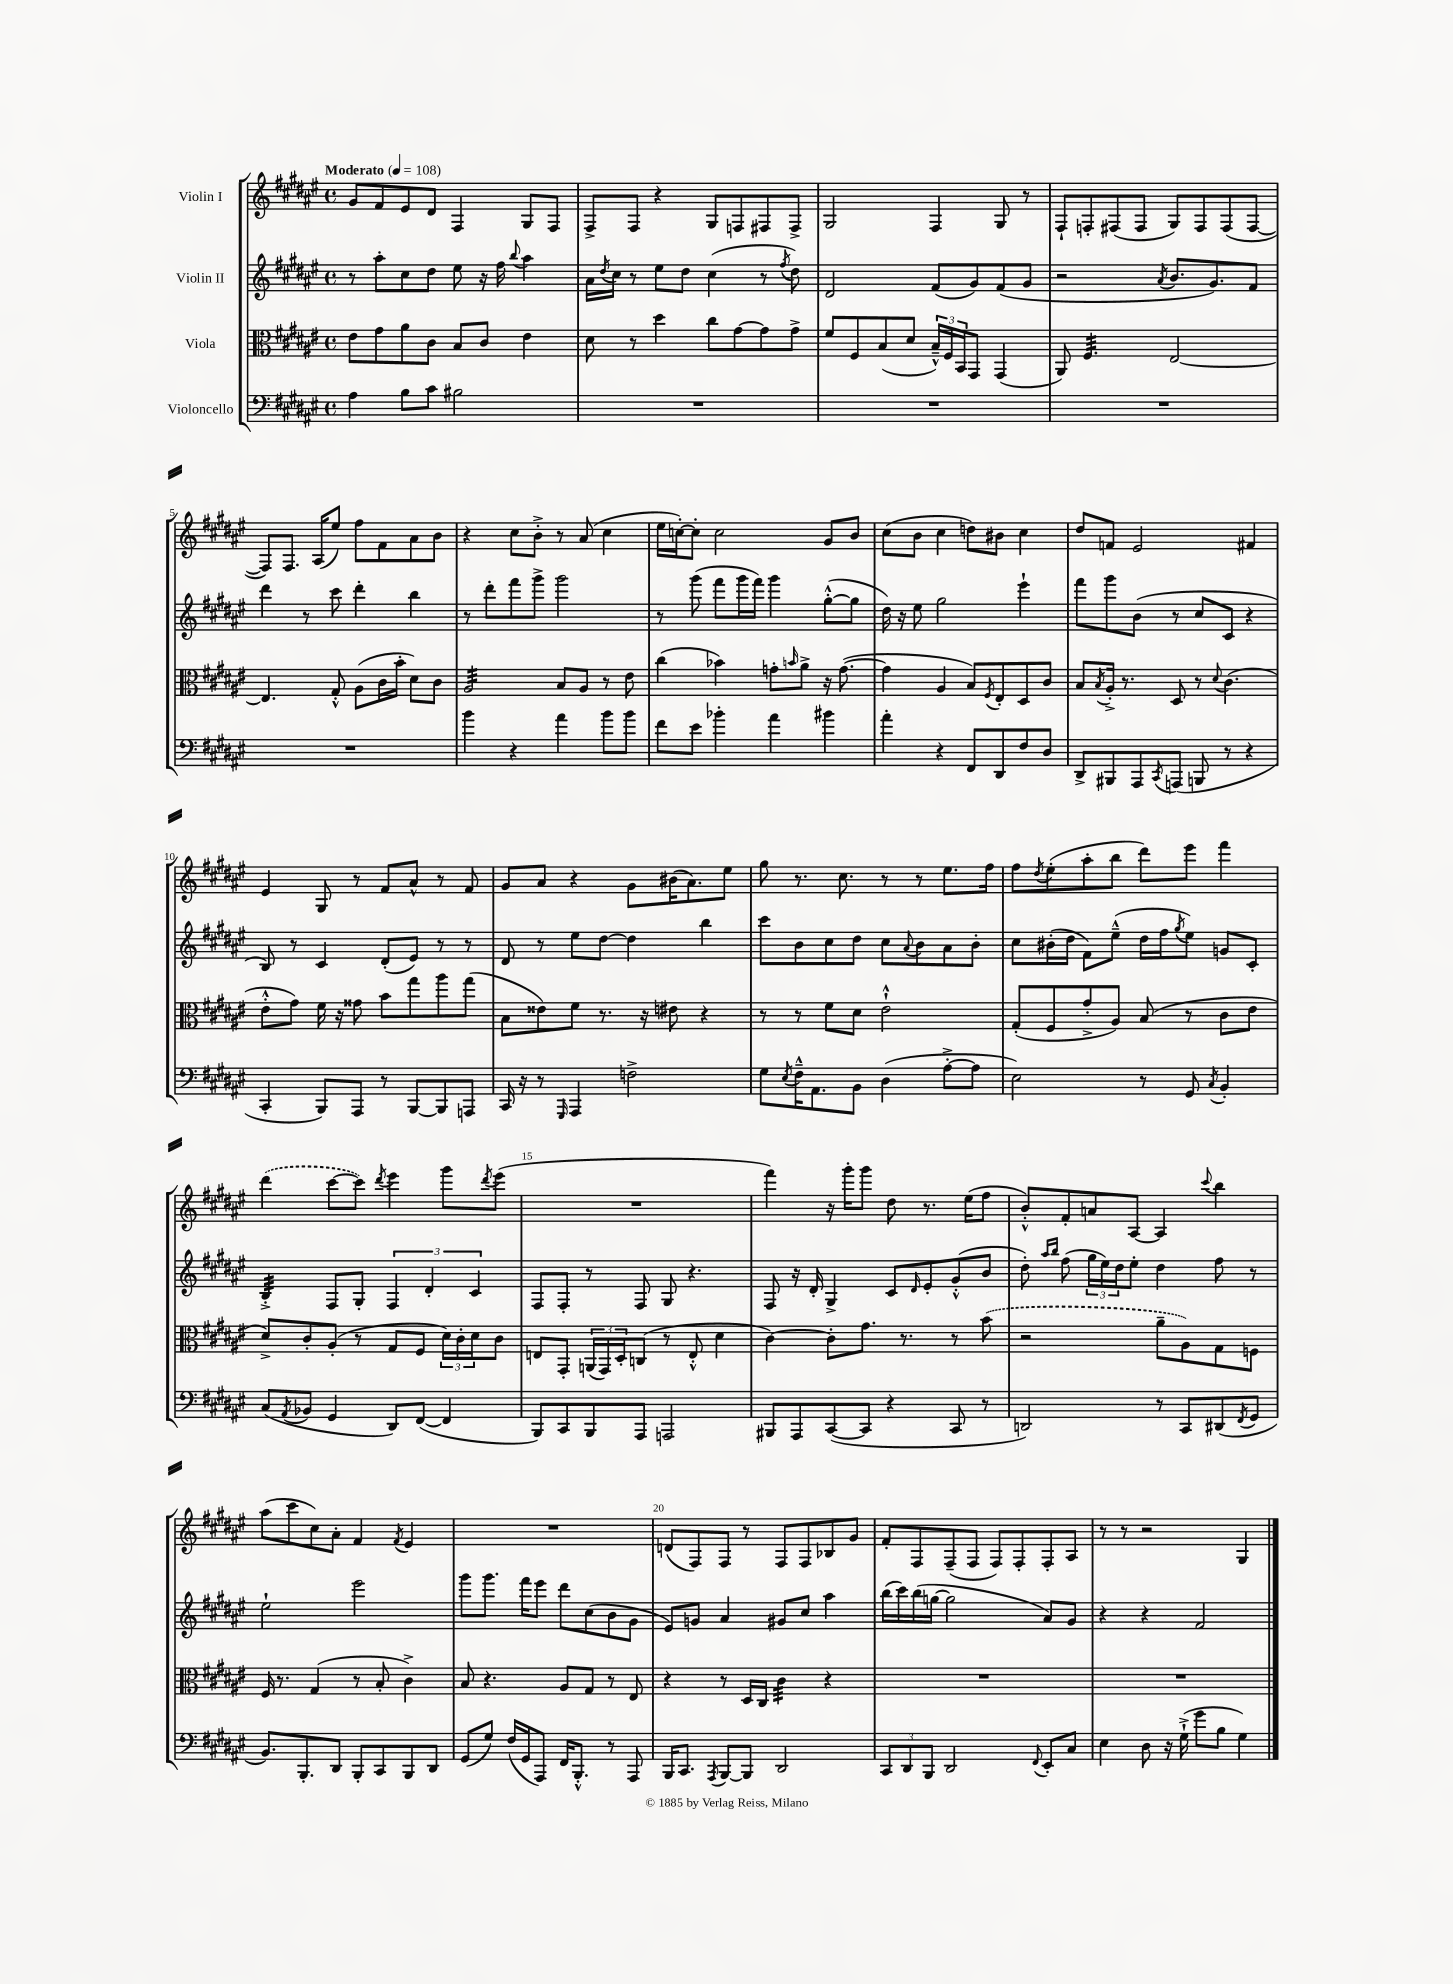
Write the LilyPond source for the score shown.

<<
\new StaffGroup <<
\new Staff = "s0" \with { instrumentName = "Violin I" } {
    \clef treble \key fis \major \defaultTimeSignature \time 4/4 \tempo "Moderato" 4 = 108
    gis'8 fis'8 eis'8 dis'8 fis4 gis8 fis8 |
    fis8-> fis8 r4 gis8 f8 fis8 fis8-> |
    gis2 fis4 gis8 r8 |
    fis8-! f8-. fis8( fis8 gis8) fis8 fis8( fis8~ |
    fis8) fis8. ais16( eis''8) fis''8 fis'8 ais'8 b'8 |
    r4 cis''8 b'8-.-> r8 ais'8( cis''4 |
    eis''16 c''16~-.) c''8-. c''2 gis'8 b'8 |
    cis''8( b'8 cis''4 d''8) bis'8 cis''4 |
    dis''8 f'8 eis'2 fis'4 |
    eis'4 gis8 r8 fis'8 ais'8-^ r8 fis'8 |
    gis'8 ais'8 r4 gis'8 bis'16( ais'8.) eis''8 |
    gis''8 r8. cis''8. r8 r8 eis''8. fis''16 |
    fis''8 \acciaccatura { dis''8 } eis''8-.( ais''8-. b''8 dis'''8) eis'''8 fis'''4 |
    \once \slurDashed dis'''4( cis'''8~ cis'''8) \acciaccatura { dis'''8 } eis'''4 gis'''8 \acciaccatura { dis'''8 } eis'''8( |
    R1 |
    fis'''4) r16 gis'''16-. gis'''8 dis''8 r8. eis''16( fis''8 |
    b'8-.-^) fis'8-. a'8 ais8~ ais4 \appoggiatura { cis'''8 } b''4 |
    ais''8( cis'''8 cis''8) ais'8-. fis'4 \acciaccatura { fis'8 } eis'4 |
    R1 |
    d'8( fis8) fis8 r8 fis8 fis8 bes8 gis'8 |
    fis'8-. fis8 fis8--( fis8 fis8) fis8-. fis8-. ais8 |
    r8 r8 r2 gis4 \bar "|." |
}
\new Staff = "s1" \with { instrumentName = "Violin II" } {
    \clef treble \key fis \major \defaultTimeSignature \time 4/4
    r8 ais''8-. cis''8 dis''8 eis''8 r16 fis''16 \appoggiatura { b''8 } ais''4 |
    ais'16 \acciaccatura { dis''8 } cis''16 r8 eis''8 dis''8 cis''4( r8 \acciaccatura { fis''8 } dis''8) |
    dis'2 fis'8( gis'8) fis'8( gis'8 |
    r2 \acciaccatura { ais'8 } b'8. gis'8.) fis'8 |
    dis'''4 r8 cis'''8 dis'''4-. b''4 |
    r8 dis'''8-. fis'''8 gis'''8-> gis'''2 |
    r8 gis'''8( fis'''8 gis'''16 fis'''16) gis'''4 gis''8~-.-^( gis''8 |
    dis''16) r16 eis''8 gis''2 eis'''4-! |
    fis'''8 gis'''8 b'8( r8 cis''8 cis'8 r4 |
    b8) r8 cis'4 dis'8-.( eis'8) r8 r8 |
    dis'8 r8 eis''8 dis''8~ dis''4 b''4 |
    cis'''8 b'8 cis''8 dis''8 cis''8 \appoggiatura { ais'8 } b'8 ais'8 b'8-. |
    cis''8 bis'16-.( dis''16 fis'8) eis''8---^( dis''16 fis''16 \acciaccatura { gis''8 } eis''8) g'8 cis'8-. |
    b4:32-.-> fis8 gis8-. \tuplet 3/2 { fis4 dis'4-. cis'4 } |
    fis8 fis8-. r8 fis8 gis8 r4. |
    fis8 r16 dis'16-. gis4-> cis'8 \grace { dis'16 } eis'8-. gis'8-.-^( b'8 |
    dis''8-.) \grace { ais''16 b''16 } fis''8( \tuplet 3/2 { gis''16 eis''16) dis''16 } eis''8-. dis''4 fis''8 r8 |
    eis''2-! eis'''2 |
    gis'''8 gis'''8. fis'''16 eis'''8 dis'''8 cis''8( b'8 gis'8 |
    eis'8) g'8 ais'4 gis'8 cis''8 ais''4 |
    b''16( cis'''16) b''16( g''16~ g''2 ais'8) gis'8 |
    r4 r4 fis'2 \bar "|." |
}
\new Staff = "s2" \with { instrumentName = "Viola" } {
    \clef alto \key fis \major \defaultTimeSignature \time 4/4
    eis'8 gis'8 ais'8 cis'8 b8 cis'8 eis'4 |
    dis'8 r8 dis''4 cis''8 gis'8~ gis'8 gis'8-> |
    fis'8 fis8 b8( dis'8 \tuplet 3/2 { b16---^) fis16 b,16 } gis,8 gis,4( |
    ais,8) fis4.:32 eis2~ |
    eis4. gis8-.-^ ais8( cis'16 b'16-. dis'8) cis'8 |
    ais2:32 b8 ais8 r8 eis'8 |
    cis''4( bes'4) g'8-. \grace { b'16 } ais'8-> r16 g'8.~( |
    g'4 ais4 b8) \acciaccatura { fis8 } eis8-. dis8 cis'8 |
    b8 \acciaccatura { b8 } ais16-.-> r8. dis8 r8 \appoggiatura { dis'8 } cis'4.( |
    eis'8-.-^ gis'8) fis'16 r16 gisis'8 b'8 gis''8 ais''8 gis''8( |
    b8 eisis'8) fis'8 r8. r16 eis'8 r4 |
    r8 r8 fis'8 dis'8 eis'2-!-^ |
    gis8-.( fis8 gis'8-.-> ais8) b8( r8 cis'8 eis'8 |
    dis'8->) cis'8-. ais8-.( r8 gis8 fis8 \tuplet 3/2 { dis'16) cis'16-. dis'16 } cis'8 |
    e8 gis,8-. \tuplet 3/2 { a,16( gis,16) dis16-. } c8( r8 e8-.-^ dis'4 |
    cis'4~) cis'8-. gis'8. r8. r8 \once \slurDashed b'8( |
    r2 ais'8-- ais8) gis8 f8 |
    fis16 r8. gis4( r8 b8-. cis'4->) |
    b8 r4. ais8 gis8 r8 eis8 |
    r4 r8 dis16 cis16 cis'4:32 r4 |
    R1 |
    R1 \bar "|." |
}
\new Staff = "s3" \with { instrumentName = "Violoncello" } {
    \clef bass \key fis \major \defaultTimeSignature \time 4/4
    ais4 b8 cis'8 bis2 |
    R1 |
    R1 |
    R1 |
    R1 |
    b'4 r4 ais'4 b'8 b'8 |
    fis'8 eis'8 bes'4-. ais'4 bis'4 |
    ais'4-. r4 fis,8 dis,8 fis8 dis8 |
    dis,8-> bis,,8 ais,,8 \acciaccatura { cis,8 } a,,8( b,,8 r8 r4 |
    cis,4-. b,,8) ais,,8 r8 b,,8~ b,,8 a,,8 |
    cis,16 r16 r8 \grace { gis,,16 } ais,,4 f2-> |
    gis8 \acciaccatura { eis8 } fis16---^ ais,8. b,8 dis4( ais8~-.-> ais8 |
    eis2) r8 gis,8 \acciaccatura { cis8 } b,4-. |
    cis8( \acciaccatura { ais,8 } bes,8 gis,4 dis,8) fis,8~( fis,4 |
    b,,8) cis,8 b,,8 ais,,8 a,,2 |
    bis,,8 ais,,8 cis,8~( cis,8 r4 cis,8 r8 |
    d,2) r8 cis,8 dis,8( \acciaccatura { fis,8 } gis,8 |
    b,8.) b,,8.-. dis,8 b,,8-. cis,8 b,,8 dis,8 |
    gis,8( gis8) fis16( gis,16 ais,,8) fis,16 b,,8.-.-^ r8 ais,,8 |
    b,,16 cis,8. \acciaccatura { ais,,8 } b,,8~ b,,8 dis,2 |
    \tuplet 3/2 { cis,8 dis,8 b,,8 } dis,2 \appoggiatura { fis,8 } eis,8-. cis8 |
    eis4 dis8 r16 gis16-!->( gis'8 b8 gis4) \bar "|." |
}
>>
>>
\layout { \context { \Score \override BarNumber.break-visibility = ##(#f #t #t) barNumberVisibility = #(every-nth-bar-number-visible 5) } }
